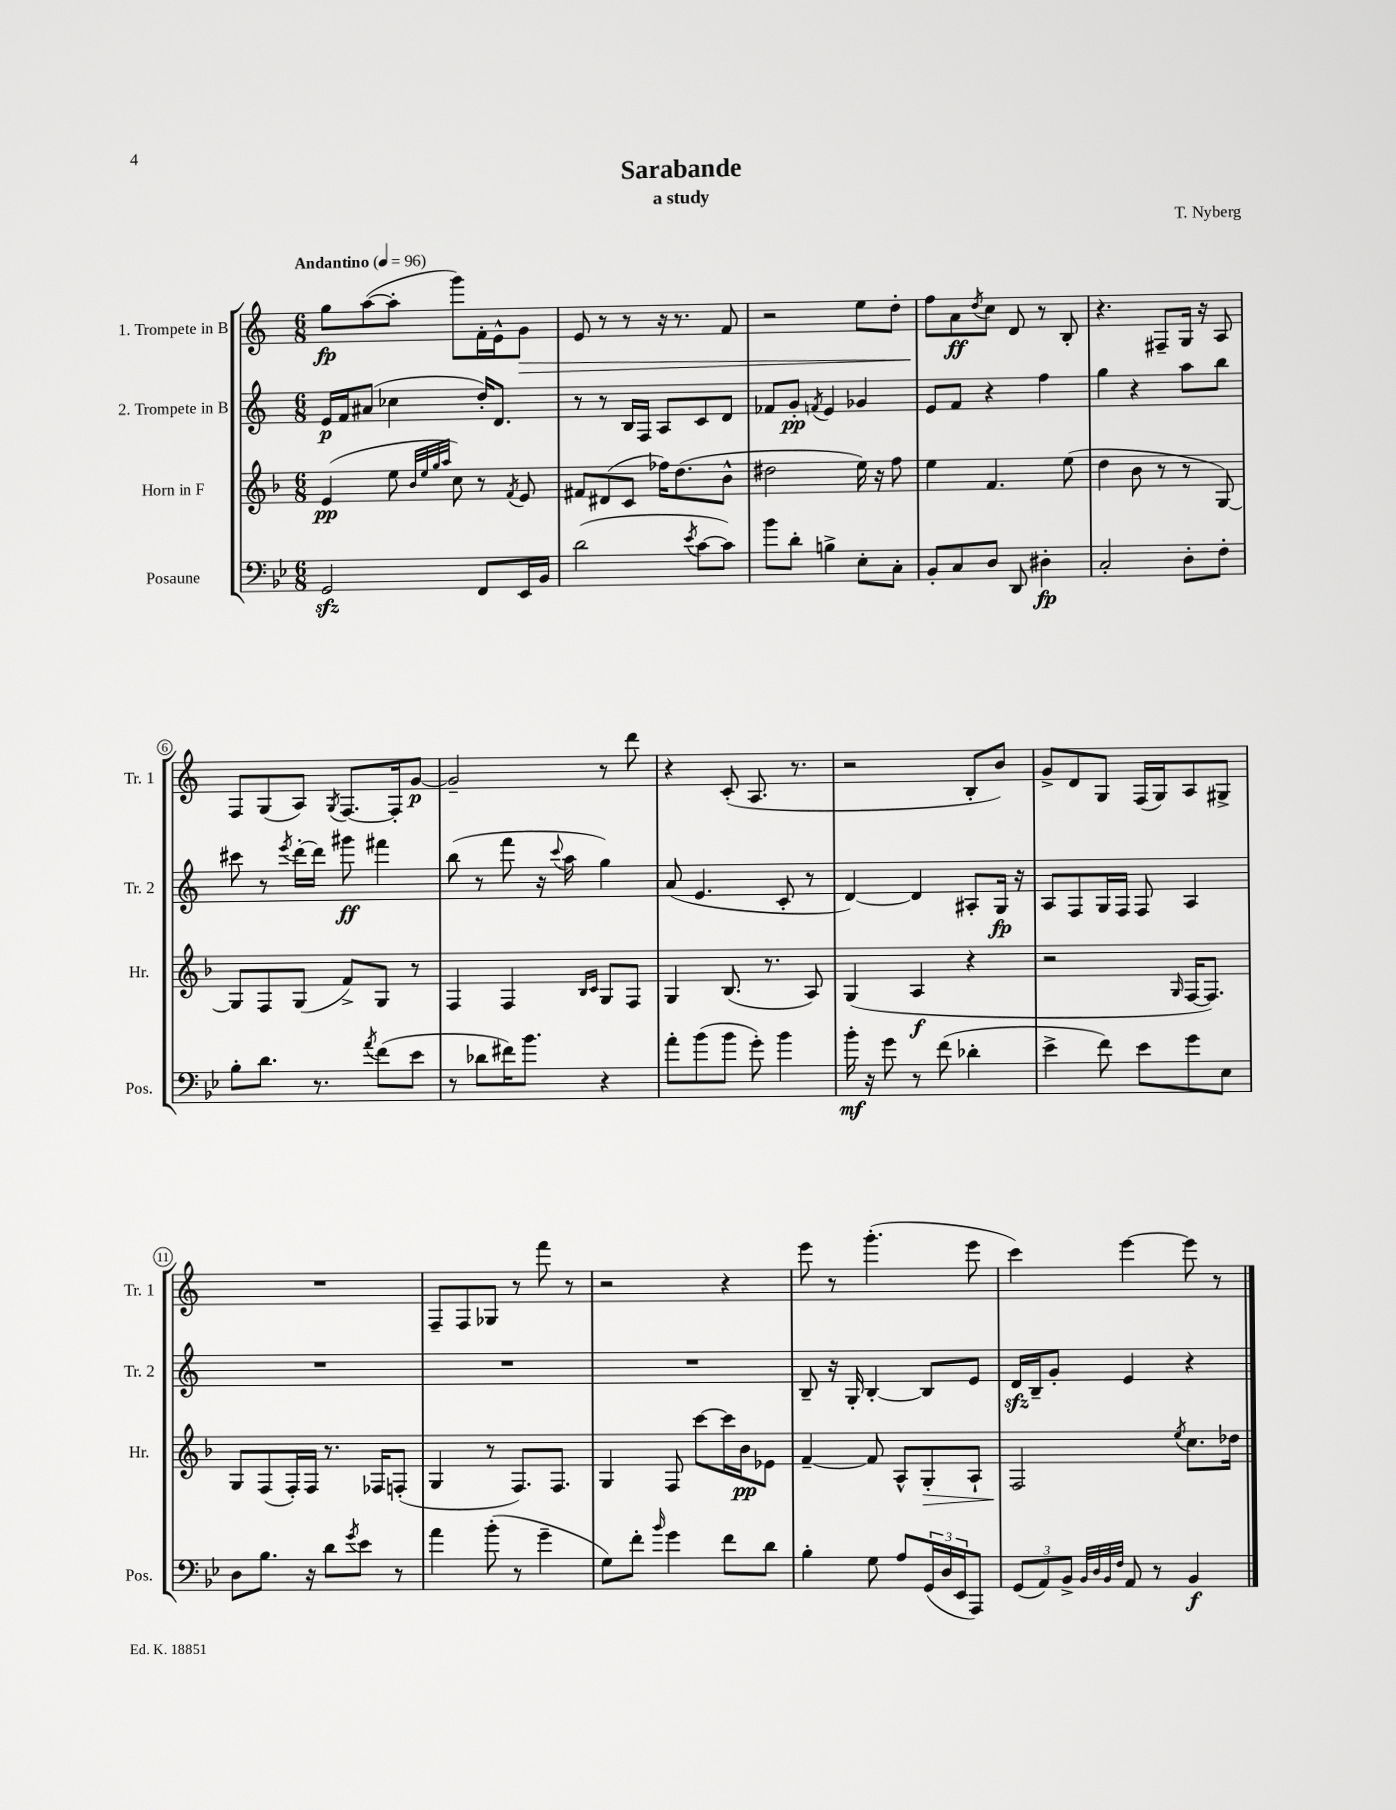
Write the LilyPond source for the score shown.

\header { title = "Sarabande" composer = "T. Nyberg" subtitle = "a study" }
<<
\new StaffGroup <<
\new Staff = "s0" \with { instrumentName = "1. Trompete in B" shortInstrumentName = "Tr. 1" } {
    \clef treble \key c \major \numericTimeSignature \time 6/8 \tempo "Andantino" 4 = 96
    g''8\fp a''8~( a''8-. g'''8) f'16-. e'16-^ g'8\> |
    e'8 r8 r8 r16 r8. f'8 |
    r2 e''8 d''8-. |
    f''8\! a'8\ff \acciaccatura { d''8 } c''8 d'8 r8 b8-. |
    r4. fis8-- g16 r16 a8 |
    f8 g8( a8) \acciaccatura { g8 } f8.~ f16-. g'8~\p |
    g'2-- r8 d'''8 |
    r4 c'8-.( a8. r8. |
    r2 b8-. b'8) |
    g'8-> d'8 g8 f16( g16) a8 gis8-> |
    R2. |
    f8-- f8 ges8 r8 f'''8 r8 |
    r2 r4 |
    e'''8 r8 g'''4.-.( e'''8 |
    c'''4) e'''4~ e'''8 r8 \bar "|." |
}
\new Staff = "s1" \with { instrumentName = "2. Trompete in B" shortInstrumentName = "Tr. 2" } {
    \clef treble \key c \major \numericTimeSignature \time 6/8
    e'16\p f'16 ais'8( ces''4 d''16-.) d'8. |
    r8 r8 b16 f16 a8 c'8 d'8 |
    fes'8 g'8-.\pp \acciaccatura { f'8 } e'4 ges'4 |
    e'8 f'8 r4 f''4 |
    g''4 r4 a''8 b''8 |
    cis'''8 r8 \acciaccatura { e'''8 } d'''16~-. d'''16 gis'''8\ff fis'''4 |
    b''8( r8 f'''8 r16 \appoggiatura { c'''8 } a''16 g''4) |
    a'8( e'4. c'8-. r8 |
    d'4~) d'4 ais8-. g16\fp r16 |
    a8 f8 g16 f16 f8 a4 |
    R2. |
    R2. |
    R2. |
    b8-- r16 g16-. b4~-. b8 e'8 |
    d'16\sfz b16-- g'8-. e'4 r4 \bar "|." |
}
\new Staff = "s2" \with { instrumentName = "Horn in F" shortInstrumentName = "Hr." } {
    \clef treble \key f \major \numericTimeSignature \time 6/8
    e'4\pp( e''8 \grace { bes'32 e''32 g''32 a''32 } c''8) r8 \acciaccatura { f'8 } e'8 |
    fis'8 dis'8( c'8 fes''16) d''8.( bes'8-^ |
    dis''2 e''16) r16 f''8 |
    e''4 f'4. e''8( |
    d''4 bes'8 r8 r8 g8~) |
    g8 f8 g8( f'8->) g8 r8 |
    f4 f4 \grace { bes16 c'16 } g8 f8 |
    g4 bes8.( r8. a8) |
    g4( a4\f r4 |
    r2 \grace { g16 } f16~ f8.) |
    g8 f8( f16-.) f16 r8. fes16 f8-.( |
    g4 r8 f8.) f8. |
    g4 f8 c'''8~ c'''16 bes'16\pp ees'8 |
    f'4~-- f'8 a8-^ g8-.\> a8-! |
    f2\! \acciaccatura { e''8 } c''8. des''16 \bar "|." |
}
\new Staff = "s3" \with { instrumentName = "Posaune" shortInstrumentName = "Pos." } {
    \clef bass \key bes \major \numericTimeSignature \time 6/8
    g,2\sfz f,8 ees,16 bes,16 |
    d'2( \acciaccatura { ees'8 } c'8~ c'8) |
    bes'8 d'8-. b4-> ees8-. c8-. |
    bes,8-. c8 d8 d,8 dis4-.\fp |
    c2-. d8-. f8-. |
    bes8-. d'8. r8. \acciaccatura { a'8 } f'8( ees'8 |
    r8 des'8 fis'16) bes'8. r4 |
    a'8-. bes'8( bes'8 g'8-.) bes'4 |
    bes'16-.\mf r16 g'8 r8 f'8( des'4-. |
    ees'4-> f'8) ees'8 g'8 ees8 |
    d8 bes8. r16 d'8 \acciaccatura { g'8 } ees'8 r8 |
    a'4 bes'8-.( r8 g'4-- |
    g8) f'8-. \grace { bes'16 } g'4 f'8 d'8 |
    bes4-. g8 a8 \tuplet 3/2 { g,16( d16 ees,16 } a,,8) |
    \tuplet 3/2 { g,8( a,8) bes,8-> } \grace { bes,32 d32 bes,32 f32 } a,8 r8 bes,4\f \bar "|." |
}
>>
>>
\layout { \context { \Score \override BarNumber.stencil = #(make-stencil-circler 0.1 0.3 ly:text-interface::print) } }
